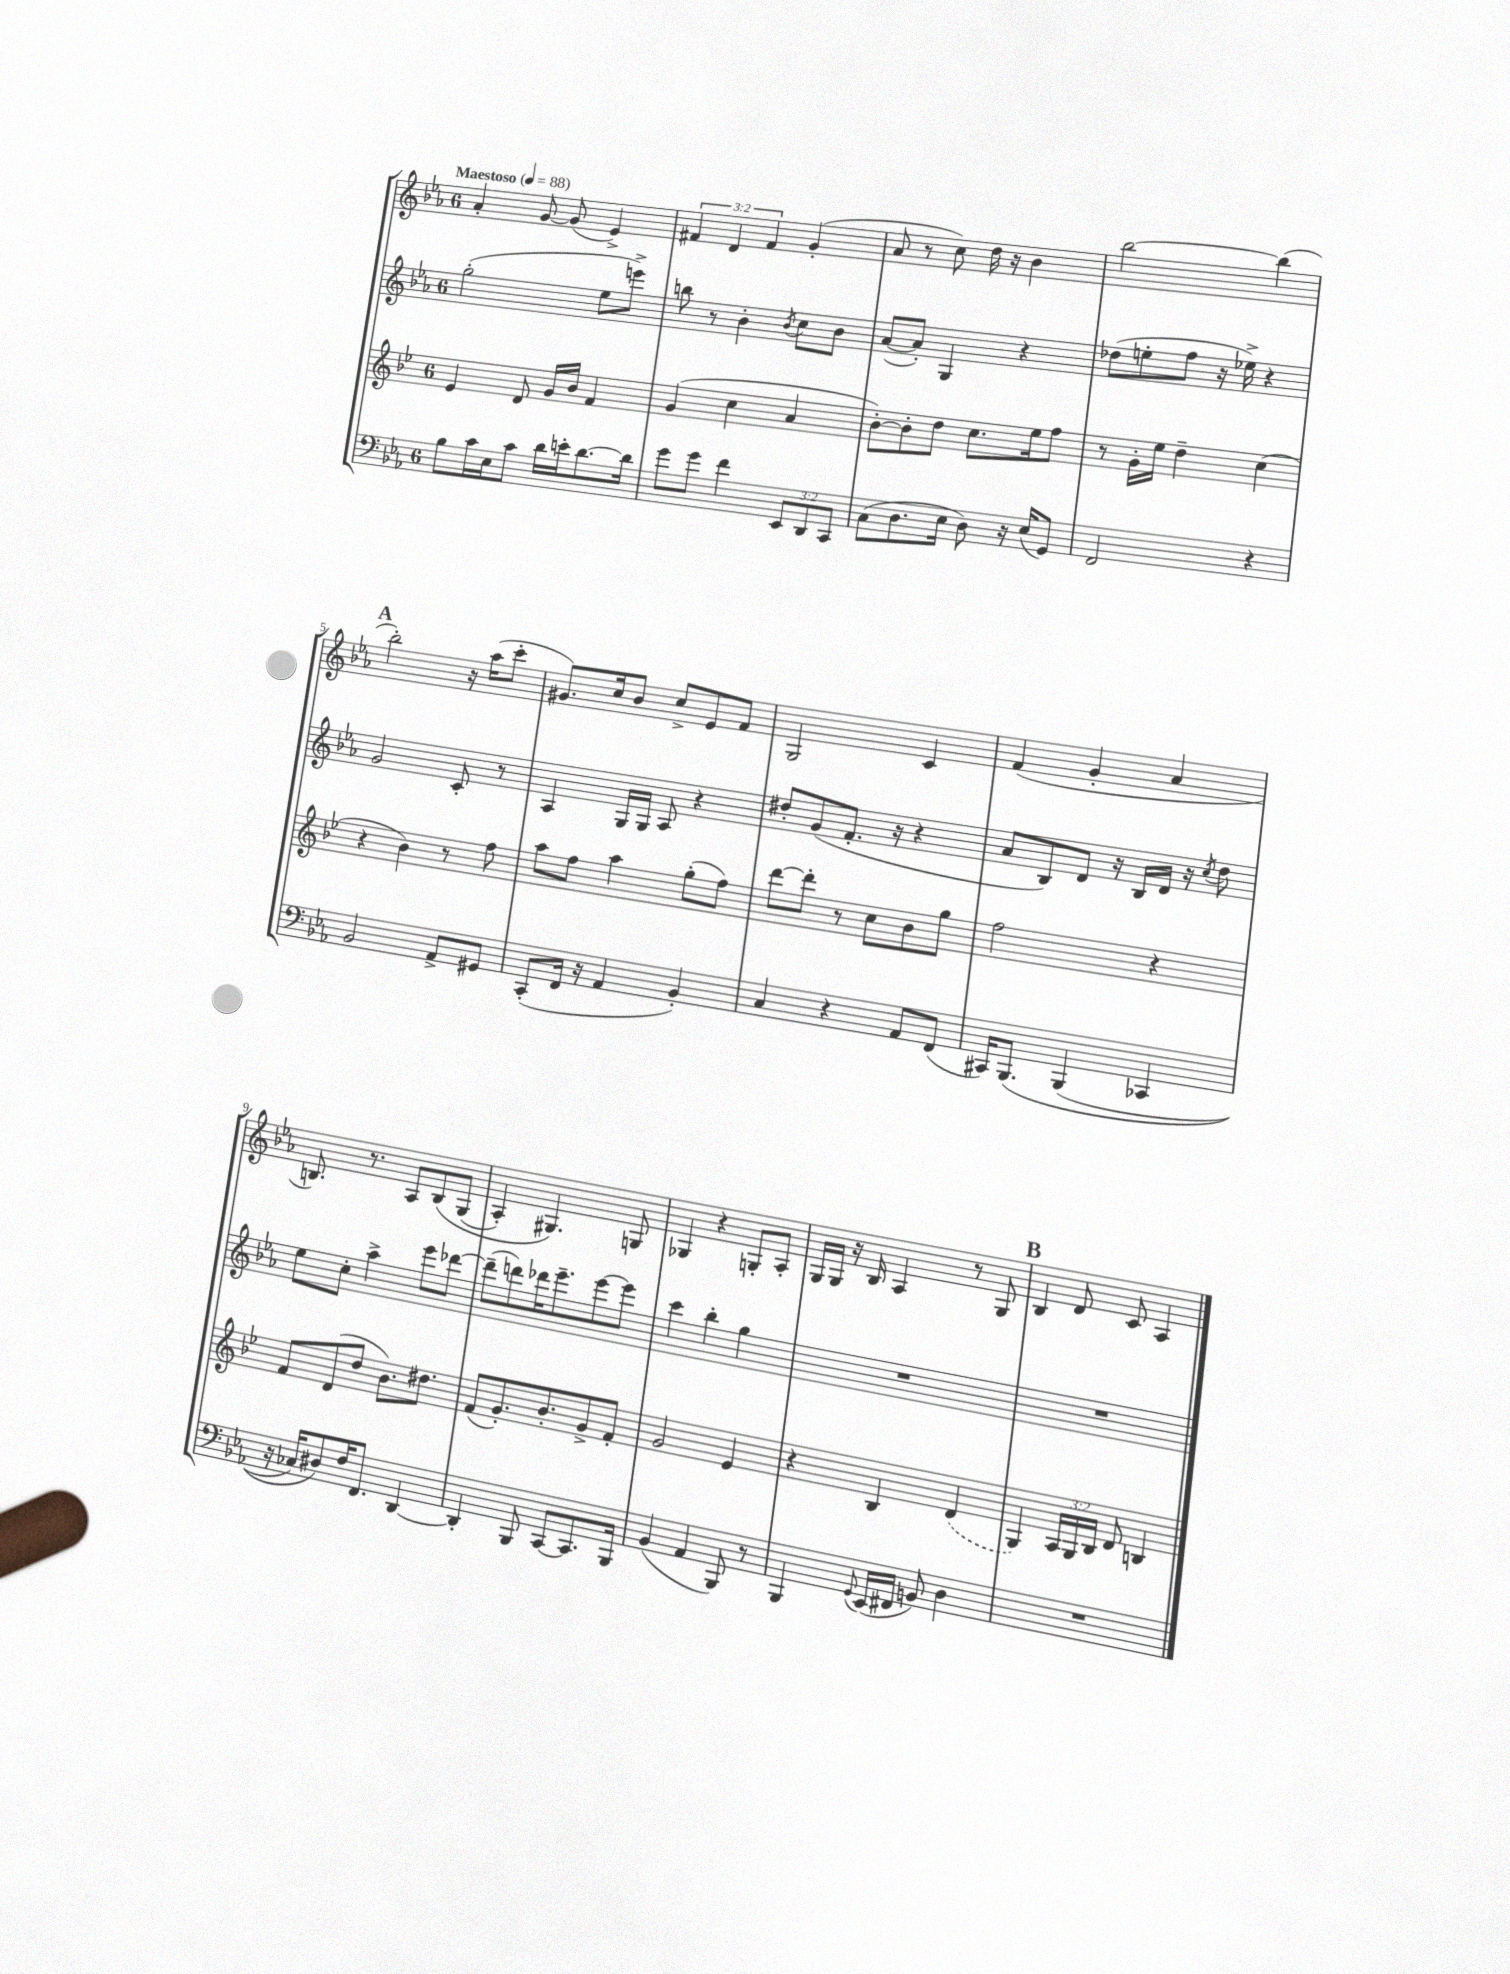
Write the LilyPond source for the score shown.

<<
\new StaffGroup <<
\new Staff = "s0" {
    \clef treble \key ees \major \once \override Staff.TimeSignature.style = #'single-digit \time 6/8 \override Staff.TupletNumber.text = #tuplet-number::calc-fraction-text \tempo "Maestoso" 4 = 88
    aes'4-. g'8~ g'8( ees'4->) |
    \tuplet 3/2 { fis'4 d'4 fis'4 } g'4-.( |
    aes'8 r8 c''8) d''16 r16 bes'4 |
    bes''2~ bes''4( |
    \mark \markup { \bold "A" } bes''2-.) r16 aes''16( c'''8-. |
    gis'8.) c''16 bes'8 c''8-> ees'8 f'8 |
    g2 c'4 |
    f'4( g'4-. aes'4 |
    b8.) r8. aes8 b8\( g8( |
    aes4-.) gis4.\) g8 |
    ges4 r4 g8-. aes8-. |
    g16 g16 r16 bes16 aes4 r8 g8 |
    \mark \markup { \bold "B" } bes4 d'8 c'8 aes4 \bar "|." |
}
\new Staff = "s1" {
    \clef treble \key ees \major \once \override Staff.TimeSignature.style = #'single-digit \time 6/8
    g''2-.( ees''8 e'''8->) |
    b''8 r8 bes'4-. \acciaccatura { bes'8 } c''8 bes'8 |
    aes'8~( aes'8-.) g4 r4 |
    des''8( e''8-. f''8 r16 ees''16->) r4 |
    \mark \markup { \bold "A" } g'2 c'8-. r8 |
    aes4 g16 g16 aes8 r4 |
    dis''8-. g'8( f'8.-. r16 r4 |
    aes'8 bes8) d'8 r16 bes16 d'16 r16 \acciaccatura { c''8 } d''8 |
    ees''8 c''8-. aes''4-> ees'''8 des'''8~ |
    des'''8--( d'''8) des'''16 ees'''8.-- ees'''8~ ees'''8 |
    c'''4 bes''4-. g''4 |
    R2. |
    \mark \markup { \bold "B" } R2. \bar "|." |
}
\new Staff = "s2" {
    \clef treble \key bes \major \once \override Staff.TimeSignature.style = #'single-digit \time 6/8 \override Staff.TupletNumber.text = #tuplet-number::calc-fraction-text
    ees'4 d'8 g'16 bes'16 f'4 |
    g'4( c''4 a'4 |
    bes'8~-.) bes'8-. d''8 c''8. ees''16 f''8 |
    r8 g'16-. ees''16 d''4-- c''4( |
    \mark \markup { \bold "A" } r4 bes'4) r8 f''8 |
    a''8 f''8 a''4 g''8-.( f''8) |
    d'''8~ d'''8-. r8 c''8 bes'8 g''8 |
    f''2 r4 |
    f'8 d'8( d''8 bes'8.) dis''8. |
    f'8( g'8.-.) bes'8.-. g'8-> f'8-. |
    g'2 ees'4 |
    r4 bes4 \once \slurDashed d'4( |
    \mark \markup { \bold "B" } g4) \tuplet 3/2 { a16 g16 bes16 } d'8 b4 \bar "|." |
}
\new Staff = "s3" {
    \clef bass \key ees \major \once \override Staff.TimeSignature.style = #'single-digit \time 6/8 \override Staff.TupletNumber.text = #tuplet-number::calc-fraction-text
    bes8 c'16 ees16 c'8 d'16 e'16-. d'8.~ d'16 |
    g'8 g'8 f'4 \tuplet 3/2 { ees,8 d,8 c,8 } |
    c8( d8. ees16 d8) r16 ees16( g,8) |
    f,2 r4 |
    \mark \markup { \bold "A" } bes,2 aes,8-> gis,8 |
    c,8-.( f,16 r16 aes,4 bes,4-.) |
    c4 r4 aes,8 f,8( |
    cis,16) bes,,8.\( bes,,4( ces,4 |
    r16 ces16) dis8\) f16 f,8. d,4~ |
    d,4-. bes,,8 c,8~ c,8. bes,,16 |
    bes,4( aes,4 bes,,8) r8 |
    bes,,4 \appoggiatura { g,8 } ees,16( fis,16 b,8) d4 |
    \mark \markup { \bold "B" } R2. \bar "|." |
}
>>
>>
